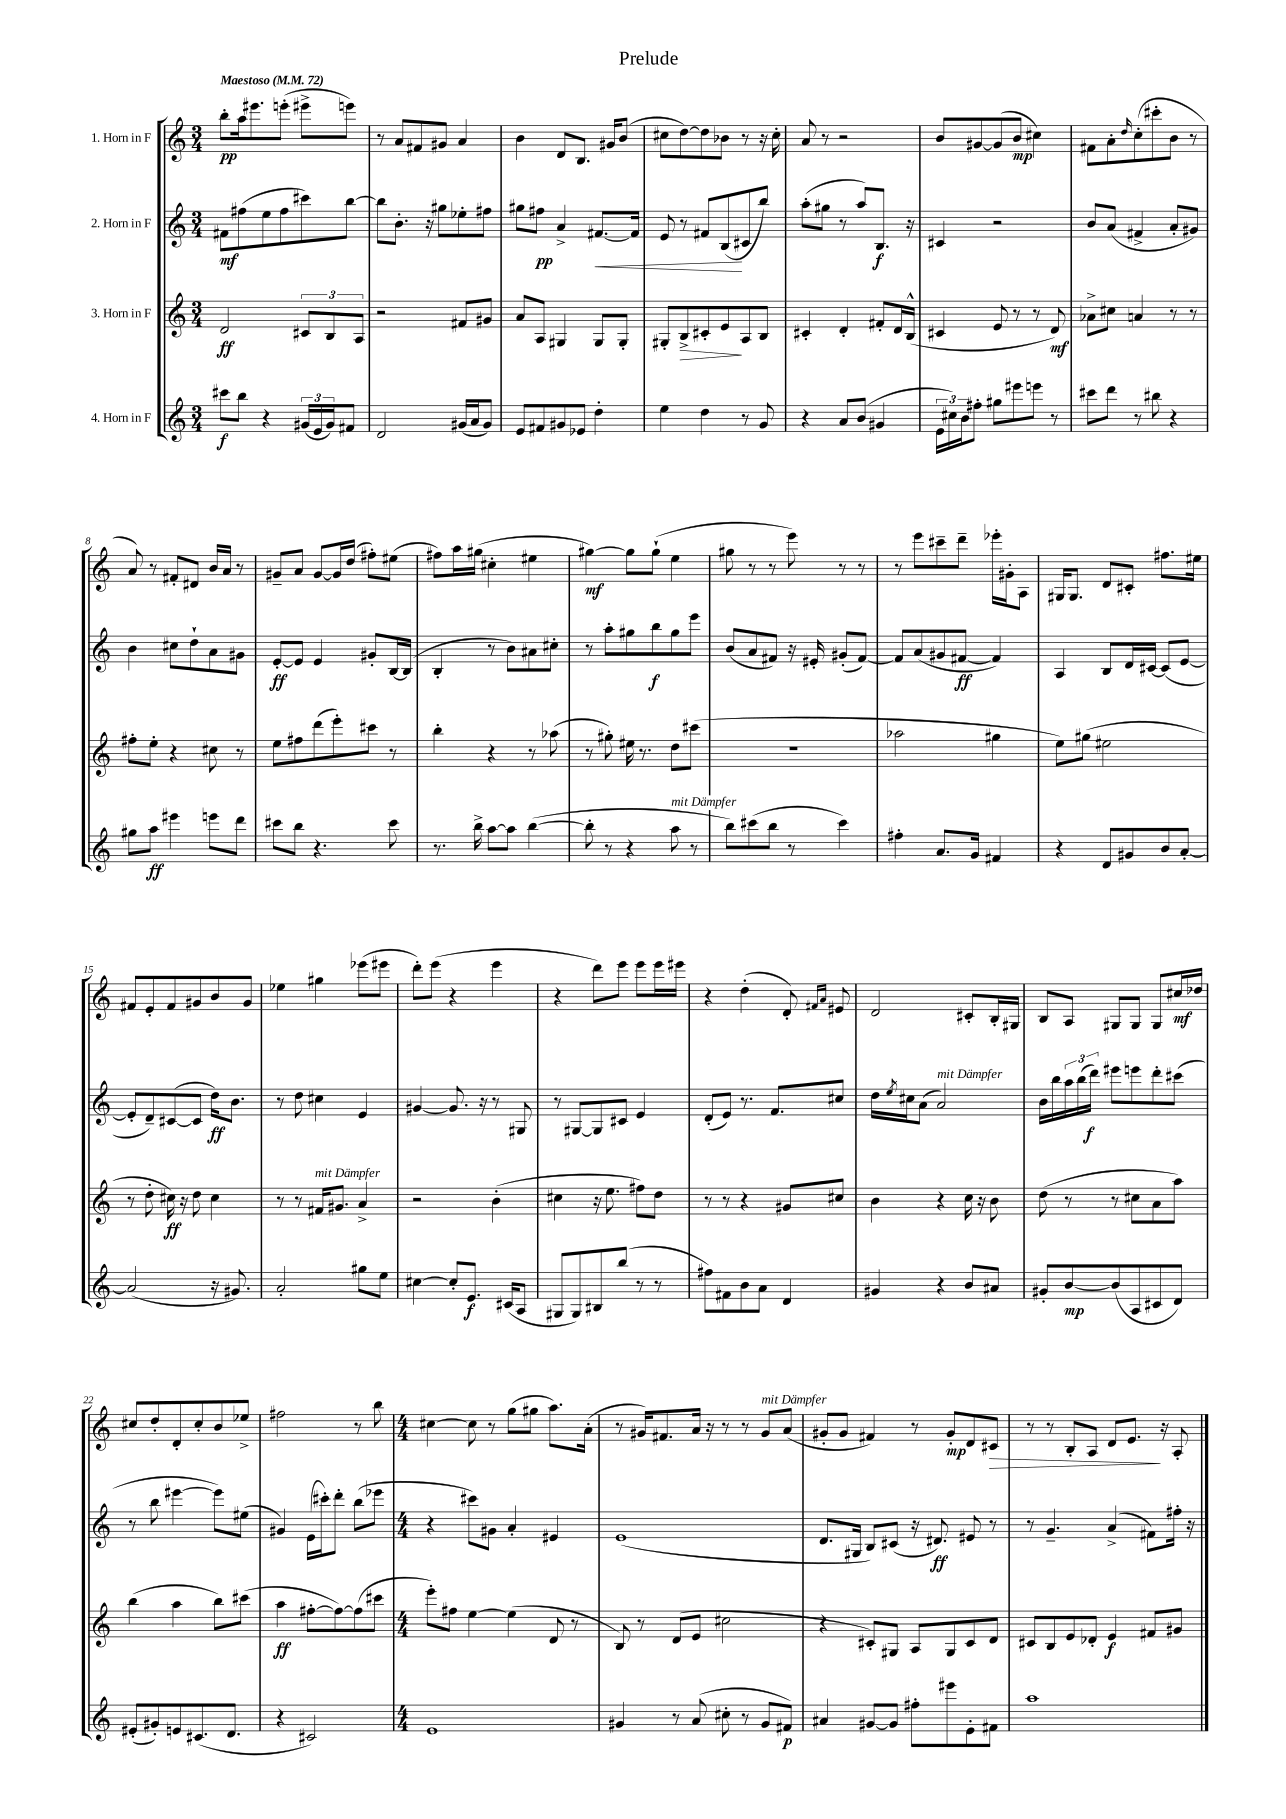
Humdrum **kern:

**kern	**kern	**kern	**kern
*staff4	*staff3	*staff2	*staff1
*clefG2	*clefG2	*clefG2	*clefG2
*k[]	*k[]	*k[]	*k[]
*M3/4	*M3/4	*M3/4	*M3/4
*MM72	*MM72	*MM72	*MM72
8ccc#	2d	8f#	8bb'
8bb	.	(8ff#	16aa
.	.	.	8.eee#
4r	.	8ee	.
.	.	8ff#	(8eee'
(24g#	12c#	8ccc#)	8eee#^
24e	.	.	.
24g#)	12B	.	.
8f#	.	[8bb	8eee)
.	12A	.	.
=	=	=	=
2d	2r	8bb]	8r
.	.	8.b'	8a
.	.	.	8f#
.	.	16r	.
.	.	8gg#	8g#
(16g#	8f#	8ee-'	4a
16a	.	.	.
8g#)	8g#	8ff#	.
=	=	=	=
8e	8a	8gg#	4b
8f#	8A	8ff#	.
8g#	4G#	4a^	8d
8e-	.	.	8.B
4dd'	8G#	[8.f#	.
.	.	.	16g#
.	8G#'	.	(8b
.	.	16f#]	.
=	=	=	=
4ee	8G#'	8e	8cc#
.	8B^	8r	[8dd)
4dd	8c#'	8f#	8dd]
.	8e	(8B	8b-
8r	8A	8c#	8r
8g	8B	8bb)	16r
.	.	.	16cc#'
=	=	=	=
4r	4c#'	(8aa'	8a
.	.	8gg#	8r
8a	4d'	8r	2r
(8b	.	8aa)	.
4g#	8f#'	8.B	.
.	16d	.	.
.	(16B^^	16r	.
=	=	=	=
24e	4c#	4c#	8b
24cc#)	.	.	.
24b	.	.	.
8ff#'	.	.	[8g#
8gg#	8e	2r	(8g#]
8eee#	8r	.	8b
8eee	8r	.	4cc#)
8r	8d)	.	.
=	=	=	=
8ccc#	8a-^	8b	8f#
8ddd	8cc#	(8a	8a'
.	.	.	16qqdd
8r	4a	4f#^	(8cc'
8bb#	.	.	8ccc#'
4r	8r	8a'	8b
.	8r	8g#)	8r
=	=	=	=
8gg#	8ff#'	4b	8a)
8aa	8ee'	.	8r
4eee#	4r	8cc#	8f#'
.	.	8dd`	8d#
8eee	8cc#	8a	16b
.	.	.	16a
8ddd	8r	8g#	8r
=	=	=	=
8ccc#	8ee	[8e'	8g#~
8bb	8ff#	8e]	8a
4.r	(8ddd	4e	[8g#
.	8eee')	.	16g#]
.	.	.	(16dd
.	8ccc#	8g#'	8ff#')
8ccc#	8r	[16B	(8ee#
.	.	(16B]	.
=	=	=	=
8.r	4bb'	4B'	8ff#)
.	.	.	16aa
16bb^	.	.	(16gg#
[8aa	4r	8r	4cc#'
8aa]	.	8b)	.
([4bb	8r	8a#	4ee#
.	(8aa-	8cc#'	.
=	=	=	=
8bb']	8r	8r	[4gg#)
8r	8gg#')	8aa'	.
4r	16ee#	8gg#	8gg#]
.	8.r	.	.
.	.	8bb	(8gg#`
8aa	8dd	8gg#	4ee
8r	(8ccc#	8eee	.
=	=	=	=
8bb)	2.r	(8b	8gg#
(8ccc#	.	8a	8r
8bb	.	8f#)	8r
8r	.	16r	8eee)
.	.	16e#'	.
4ccc#)	.	(8g#'	8r
.	.	[8f#)	8r
=	=	=	=
4ff#'	2aa-	8f#]	8r
.	.	(8a	8eee
8.a	.	8g#	8ccc#~
.	.	[8f#	8ddd~
16g	.	.	.
4f#	4gg#	4f#])	16eee-'
.	.	.	16g#'
.	.	.	8A
=	=	=	=
4r	8ee)	4A	16G#
.	.	.	8.G#
.	(8gg#	.	.
8d	2ee#	8B	8d
8g#	.	16d	8c#'
.	.	[16c#	.
8b	.	(8c#]	8.ff#
[8a'	.	[8e	.
.	.	.	16ee#
=	=	=	=
(2a]	8r	8e']	8f#
.	8dd'	8d~)	8e'
.	16cc#)	([8c#	8f#
.	16r	.	.
.	8dd	8c#]	8g#
16r	4cc#	16dd)	8b
8.g#)	.	8.b	.
.	.	.	8g#
=	=	=	=
2a'	8r	8r	4ee-
.	8r	8dd	.
.	16f#	4cc#	4gg#
.	8.g#	.	.
8gg#	4a^	4e	(8eee-
8ee	.	.	8eee#
=	=	=	=
[4cc#	2r	[4g#	8ddd')
.	.	.	(8eee
8cc#']	.	8.g#]	4r
8.e	.	.	.
.	.	16r	.
.	(4b'	8r	4eee
(16c#	.	.	.
8A	.	8G#	.
=	=	=	=
8G#	4cc#	8r	4r
8G#)	.	[8G#	.
8B#	16r	8G#]	8ddd)
.	8.ee	.	.
(8bb	.	8c#	8eee
8r	8ff#)	4e	8eee
8r	8dd	.	16eee
.	.	.	16eee#
=	=	=	=
8ff#)	8r	(8d'	4r
8f#	8r	8e)	.
8b	4r	8.r	(4dd'
8a	.	.	.
.	.	8.f	.
4d	8g#	.	8d')
.	.	.	16qqf#
.	.	.	16qqa
.	8cc#	8cc#	8e#
=	=	=	=
4g#	4b	16dd	2d
.	.	8qee	.
.	.	16cc#	.
.	.	(8a	.
4r	4r	2a)	.
8b	16cc	.	8c#'
.	16r	.	.
8a#	8b	.	16B'
.	.	.	16G#
=	=	=	=
8g#'	(8dd	16b	8B
.	.	16bb	.
[8b	8r	24aa	8A
.	.	(24bb	.
.	.	24ddd)	.
(8b]	8r	8eee#	8G#
8A	8cc#	8eee	8G#
8c#	8a	8ddd'	8G#
8d)	8aa)	(8ccc#	16cc#
.	.	.	16dd-
=	=	=	=
(8e#'	(4bb	8r	8cc#
8g#')	.	8bb	8dd'
8e	4aa	[4eee#	8d'
(8.c#	.	.	8cc#'
.	8bb)	8eee#])	8b
8.d	.	.	.
.	(8ccc#	(8ee#	8ee-^
=	=	=	=
4r	4aa	4g#)	2ff#
2c#)	[8ff#'	(16e	.
.	.	16ccc#')	.
.	8ff#_)	8ddd'	.
.	(8ff#]	(8bb	8r
.	8ccc#	8eee-	8bb
=	=	=	=
*M4/4	*M4/4	*M4/4	*M4/4
1e	8eee')	4r	[4cc#
.	8ff#	.	.
.	[4ee	8ccc#)	8cc#]
.	.	8g#	8r
.	(4ee]	4a'	(8gg
.	.	.	8gg#
.	8d	4e#	8.aa)
.	8r	.	.
.	.	.	(16a'
=	=	=	=
4g#	8B)	(1e	8r
.	8r	.	16g#)
.	.	.	8.f#
8r	(8d	.	.
(8a	8e	.	16a
.	.	.	16r
8cc#'	2cc#	.	8r
8r	.	.	8r
8g#	.	.	8g#
8f#)	.	.	(8a
=	=	=	=
4a#	4r	8.d	8g#'
.	.	.	8g#
.	.	16G#	.
[8g#	8c#')	8B)	4f#)
8g#]	8G#	(8c#	.
8ff#'	8A	16r	8r
.	.	8.d#)	.
8eee#	8G#	.	8g#'
8e'	8c#	8e#	8d
8f#	8d	8r	8c#
=	=	=	=
1aa	8c#	8r	8r
.	8B	4.g~	8r
.	8e	.	8B'
.	8d-'	.	8A
.	4e	(4a^	8d
.	.	.	8.e
.	8f#	8f#)	.
.	.	.	16r
.	8g#	16ff#'	8A'
.	.	16r	.
==	==	==	==
*-	*-	*-	*-
